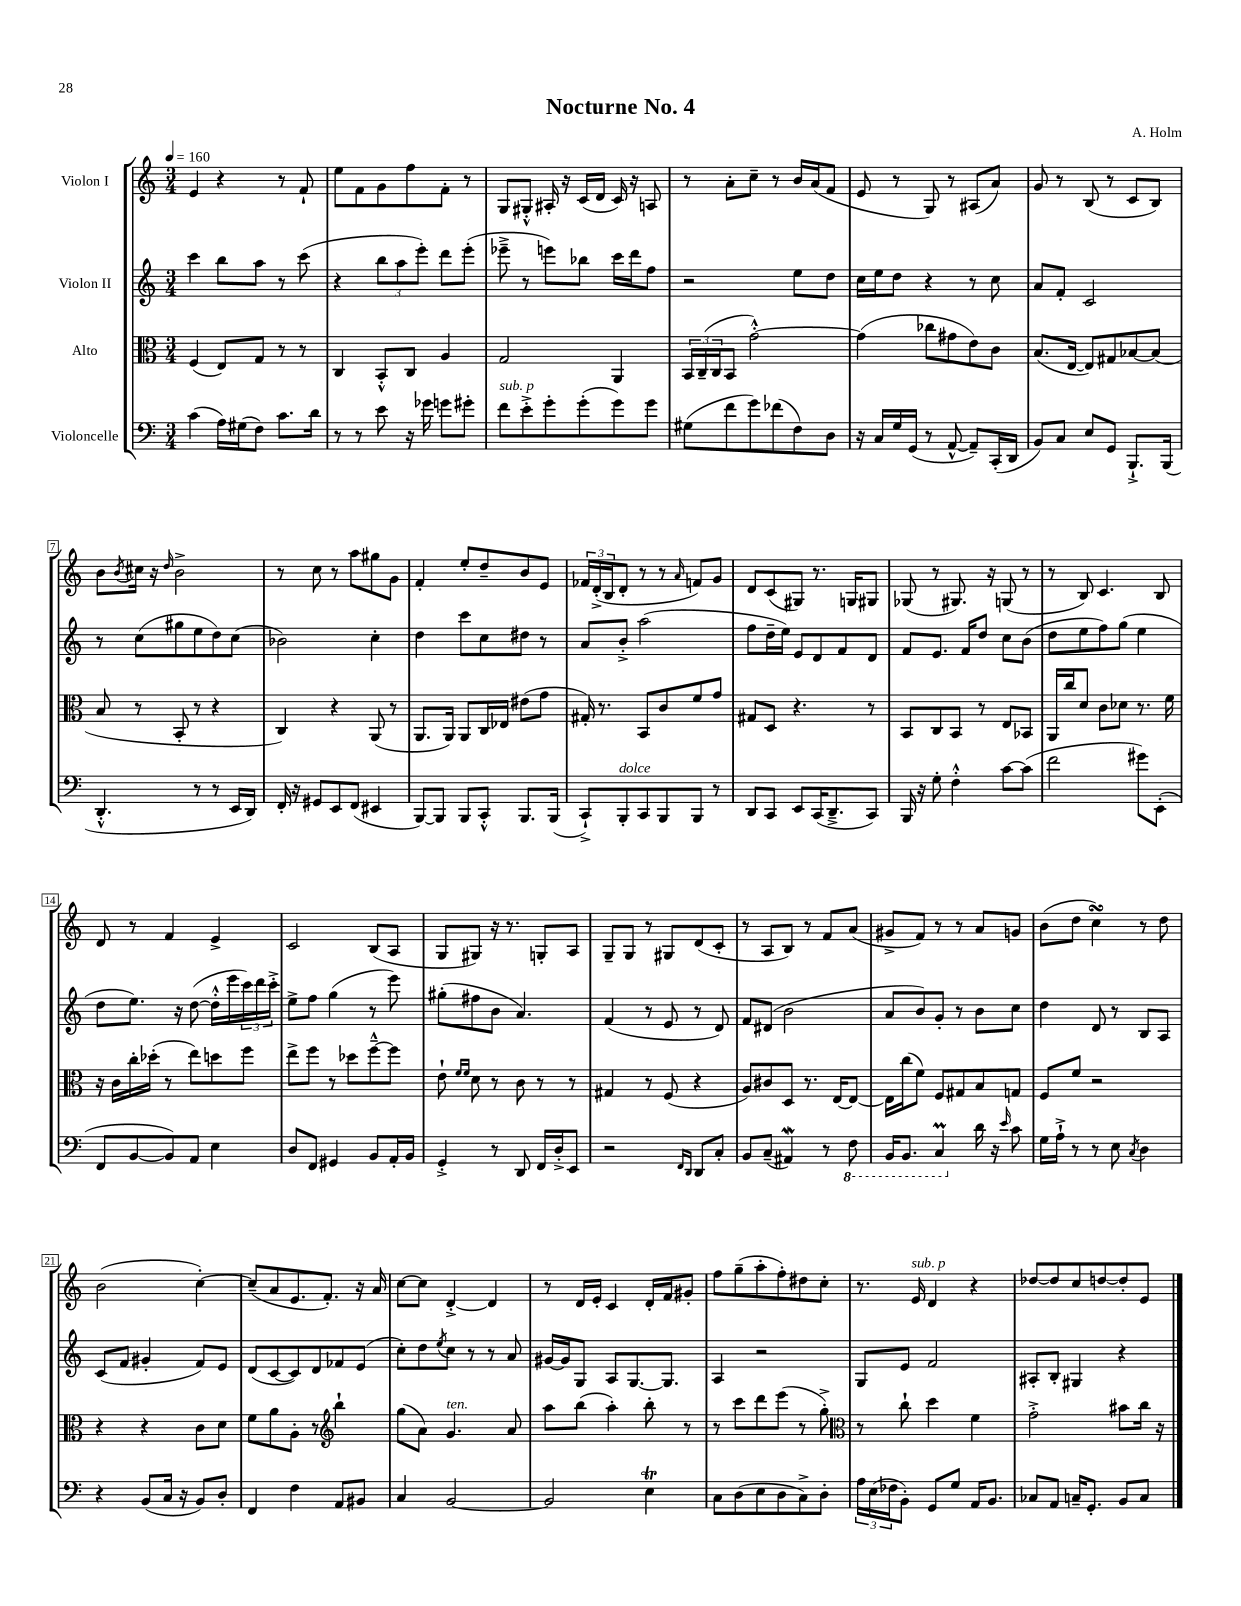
\header { title = "Nocturne No. 4" composer = "A. Holm" }
<<
\new StaffGroup <<
\new Staff = "s0" \with { instrumentName = "Violon I" } {
    \clef treble \key c \major \numericTimeSignature \time 3/4 \tempo 4 = 160
    e'4 r4 r8 f'8-! |
    e''8 f'8 g'8 f''8 f'8-. r8 |
    g8 gis8-.-^ ais16-. r16 c'16( d'16 c'16) r16 a8 |
    r8 a'8-. c''8-- r8 b'16 a'16( f'8 |
    e'8 r8 g8) r8 ais8( a'8) |
    g'8 r8 b8( r8 c'8 b8) |
    b'8 \acciaccatura { b'8 } cis''16 r16 \grace { d''16 } b'2-> |
    r8 c''8 r8 a''8 gis''8 g'8 |
    f'4-. e''8-. d''8-- b'8 e'8 |
    \tuplet 3/2 { fes'16 d'16-.->( b16 } d'8-. r8 r8 \grace { a'16 } f'8) g'8 |
    d'8 c'8( gis8) r8. g16 gis8 |
    ges8( r8 gis8.) r16 g8( r8 |
    r8 b8) c'4. b8 |
    d'8 r8 f'4 e'4-> |
    c'2 b8( a8 |
    g8 gis8) r16 r8. g8-. a8 |
    g8-- g8 r8 gis8 d'8( c'8-. |
    r8 a8 b8) r8 f'8 a'8( |
    gis'8-> f'8) r8 r8 a'8 g'8 |
    b'8( d''8 c''4\turn) r8 d''8 |
    b'2( c''4~-.) |
    c''8--( a'8 e'8. f'8.-.) r16 a'16 |
    c''8~ c''8 d'4~-.-> d'4 |
    r8 d'16 e'16-. c'4 d'16-. f'16 gis'8-. |
    f''8 g''8--( a''8-. f''8-.) dis''8 c''8-. |
    r8. e'16^\markup { \italic "sub. p" } d'4 r4 |
    des''8~ des''8 c''8 d''8~ d''8-. e'8 \bar "|." |
}
\new Staff = "s1" \with { instrumentName = "Violon II" } {
    \clef treble \key c \major \numericTimeSignature \time 3/4
    c'''4 b''8 a''8 r8 c'''8( |
    r4 \tuplet 3/2 { b''8 a''8 e'''8-.) } d'''8 e'''8-.( |
    ees'''8---> r8 e'''8) bes''8 c'''16 d'''16 f''8 |
    r2 e''8 d''8 |
    c''16 e''16 d''8 r4 r8 c''8 |
    a'8 f'8-. c'2 |
    r8 c''8( gis''8 e''8 d''8) c''8( |
    bes'2) c''4-. |
    d''4 c'''8 c''8 dis''8 r8 |
    a'8 b'8-.-> a''2( |
    f''8 d''16-- e''16) e'8 d'8 f'8 d'8 |
    f'8 e'8. f'16 d''8 c''8 b'8( |
    d''8 e''8 f''8) g''8( e''4 |
    d''8 e''8.) r16 d''8~( d''16-.-^ e'''16 \tuplet 3/2 { c'''16) d'''16 c'''16-.-> } |
    e''8-> f''8 g''4( r8 e'''8) |
    gis''8-.( fis''8 b'8 a'4.) |
    f'4( r8 e'8 r8 d'8) |
    f'8 dis'8( b'2 |
    a'8 b'8) g'8-. r8 b'8 c''8 |
    d''4 d'8 r8 b8 a8 |
    c'8( f'8 gis'4-. f'8) e'8 |
    d'8( c'8~ c'8) d'8 fes'8 e'8( |
    c''8-.) d''8 \acciaccatura { e''8 } c''8 r8 r8 a'8 |
    gis'16~ gis'16 g8 a8 g8.~ g8. |
    a4 r2 |
    g8 e'8 f'2 |
    ais8-. b8-. gis4 r4 \bar "|." |
}
\new Staff = "s2" \with { instrumentName = "Alto" } {
    \clef alto \key c \major \numericTimeSignature \time 3/4
    f4( e8) g8 r8 r8 |
    c4 b,8-.-^ c8 a4 |
    g2 a,4 |
    \tuplet 3/2 { b,16 c16--( c16 } b,8 g'2~-.-^) |
    g'4( ces''8 gis'8 e'8) c'8 |
    b8.( e16~ e8) gis8 bes8~ bes8( |
    b8 r8 b,8-. r8 r4 |
    c4) r4 a,8( r8 |
    a,8. a,16) a,8 c16 ees16 eis'8( g'8 |
    gis16-.) r8. b,8 c'8 f'8 g'8 |
    gis8 d8 r4. r8 |
    b,8 c8 b,8 r8 e8 bes,8 |
    a,16 c''16 d'8 c'8 des'8 r8. f'16 |
    r16 c'16 c''16-. des''16-.( r8 e''8) d''8 f''8 |
    e''8-> f''8 r8 des''8 f''8~---^ f''8 |
    e'8-! \grace { f'16 f'16 } d'8 r8 c'8 r8 r8 |
    gis4 r8 f8( r4 |
    a8) cis'8 d8 r8. e16~ e8~ |
    e16 c''16( f'8) f8 gis8 b8 g8 |
    f8 f'8 r2 |
    r4 r4 c'8 d'8 |
    f'8 a'8 a8-. r8 \clef treble b''4-! |
    g''8( a'8) g'4.^\markup { \italic "ten." } a'8 |
    a''8 b''8( a''4-.) b''8-. r8 |
    r8 c'''8 d'''8 e'''8( r8 g''8-.->) |
    \clef alto r8 c''8-! d''4 f'4 |
    g'2-.-> bis'8 c''16 r16 \bar "|." |
}
\new Staff = "s3" \with { instrumentName = "Violoncelle" } {
    \clef bass \key c \major \numericTimeSignature \time 3/4
    c'4( a16) gis16( f8) c'8. d'16 |
    r8 r8 e'8 r16 ges'16 g'8 gis'8-. |
    f'8^\markup { \italic "sub. p" } e'8-.-> g'8-. g'8-.( g'8) g'8 |
    gis8( f'8 g'8) fes'8( f8) d8 |
    r16 c16 g16 g,16( r8 a,8~-^ a,8--) c,16-.( d,16 |
    b,8) c8 e8 g,8 b,,8.-!-> b,,16( |
    d,4.-.-^ r8 r8 e,16 d,16) |
    f,16-. r16 gis,8 e,8 f,8( eis,4 |
    b,,8~) b,,8 b,,8 c,8-.-^ b,,8. b,,16( |
    c,8-!->) b,,8-.^\markup { \italic "dolce" } c,8 b,,8 b,,8 r8 |
    d,8 c,8 e,8 c,16( d,8.---> c,8) |
    b,,16 r16 g8-. f4-.-^ c'8~ c'8( |
    f'2 gis'8) e,8-.( |
    f,8 b,8~ b,8) a,8 e4 |
    d8 f,8 gis,4 b,8 a,16-. b,16 |
    g,4-.-> r8 d,8 f,16 d16-.-> e,8 |
    r2 \grace { f,16 d,16 } d,8 c8-. |
    b,8 c8--( ais,4\mordent) r8 \ottava #-1 f,8 |
    b,,16 b,,8. c,4\prall \ottava #0 d'16 r16 \grace { e'16 } c'8 |
    g16 a16-!-> r8 r8 e8 \acciaccatura { c8 } d4 |
    r4 b,8( c16 r16 b,8) d8-. |
    f,4 f4 a,8 bis,8 |
    c4 b,2~ |
    b,2 e4\trill |
    c8 d8( e8 d8 c8->) d8-. |
    \tuplet 3/2 { a16 e16( fes16 } b,8-.) g,8 g8 a,16 b,8. |
    ces8 a,8 c16-- g,8.-. b,8 c8 \bar "|." |
}
>>
>>
\layout { \context { \Score \override BarNumber.stencil = #(make-stencil-boxer 0.1 0.3 ly:text-interface::print) } }
